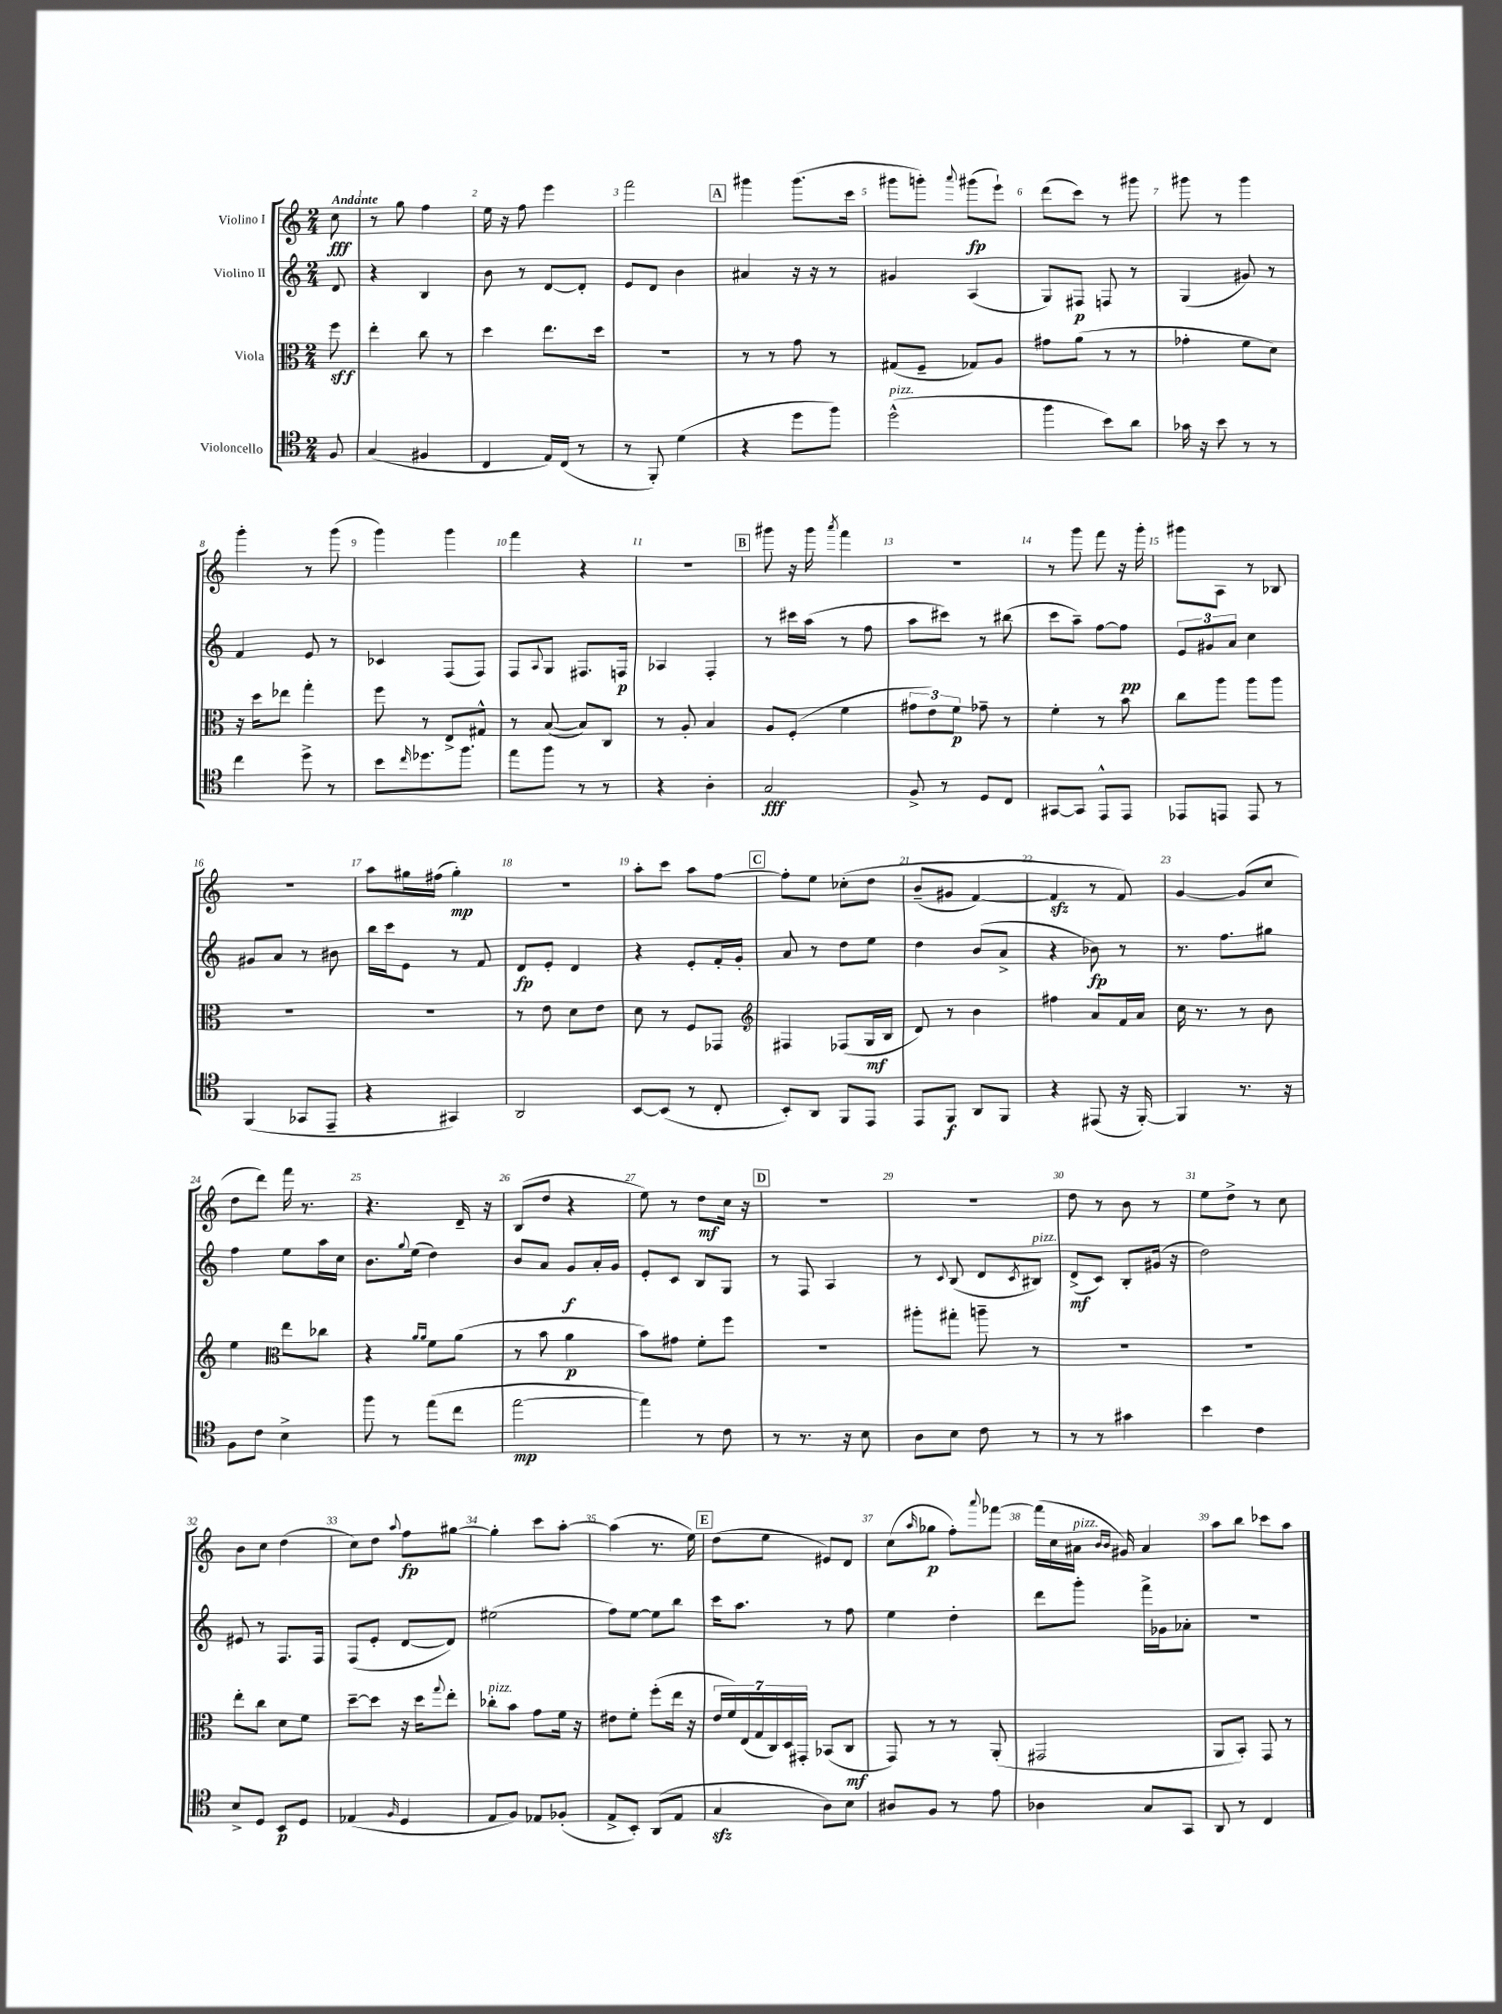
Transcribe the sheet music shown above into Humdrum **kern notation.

**kern	**dynam	**kern	**dynam	**kern	**dynam	**kern	**dynam
*part4	*part4	*part3	*part3	*part2	*part2	*part1	*part1
*staff4	*staff4	*staff3	*staff3	*staff2	*staff2	*staff1	*staff1
*I"Violoncello	*	*I"Viola	*	*I"Violino II	*	*I"Violino I	*
*clefC4	*	*clefC3	*	*clefG2	*	*clefG2	*
*k[]	*	*k[]	*	*k[]	*	*k[]	*
*M2/4	*	*M2/4	*	*M2/4	*	*M2/4	*
=	=	=	=	=	=	=	=
!	!	!	!	!	!	!LO:TX:a:B:t=Andante	!
8F/	.	8ff\	sff	8d/	.	8cc\	fff
=1	=1	=1	=1	=1	=1	=1	=1
(4G/	.	4ee'\	.	4r	.	8r	.
.	.	.	.	.	.	8gg\	.
4F#X/	.	8cc\	.	4B/	.	4ff\	.
.	.	8r	.	.	.	.	.
=2	=2	=2	=2	=2	=2	=2	=2
4C/	.	4dd\	.	8b\	.	16ee\	.
.	.	.	.	.	.	16r	.
.	.	.	.	8r	.	8ff\	.
16E/LL)	.	8.ee\L	.	[8d/L	.	4eee\	.
(16C/JJ	.	.	.	.	.	.	.
8r	.	.	.	8d'/J]	.	.	.
.	.	16dd\Jk	.	.	.	.	.
=3	=3	=3	=3	=3	=3	=3	=3
8r	.	2r	.	8e/L	.	2fff\	.
8FF'/)	.	.	.	8d/J	.	.	.
(4d\	.	.	.	4b\	.	.	.
!!LO:REH:place=s1:t=A
=4	=4	=4	=4	=4	=4	=4	=4
4r	.	8r	.	4a#X/	.	4ggg#X\	.
.	.	8r	.	.	.	.	.
8dd\L	.	8g\	.	16r	.	(8.ggg#\L	.
.	.	.	.	16r	.	.	.
8ff\J)	.	8r	.	8r	.	.	.
.	.	.	.	.	.	16ccc\Jk	.
=5	=5	=5	=5	=5	=5	=5	=5
!LO:TX:a:i:t=pizz.	!	!	!	!	!	!	!
(2dd^^\	.	(8G#X/L	.	4g#X/	.	8ggg#X\L	.
.	.	8F~/J	.	.	.	8gggn'\J)	.
.	.	.	.	.	.	8qqaaa/	.
.	.	8G-X/L)	.	(4A/	.	(8ggg#X\L	fp
.	.	8A/J	.	.	.	8eee`\J)	.
=6	=6	=6	=6	=6	=6	=6	=6
4ff\	.	8g#X\L	.	8G/L)	.	(8ddd\L	.
.	.	(8a\J	.	8F#X/J	p	8ccc\J)	.
8b\L)	.	8r	.	8Fn/	.	8r	.
8a\J	.	8r	.	8r	.	8ggg#X\	.
=7	=7	=7	=7	=7	=7	=7	=7
16g-X\	.	4g-X'\	.	(4G/	.	8ggg#X\	.
16r	.	.	.	.	.	.	.
8b\	.	.	.	.	.	8r	.
8r	.	8f\L	.	8g#X/)	.	4ggg#\	.
8r	.	8d\J)	.	8r	.	.	.
!!LO:LB:g=z
=8	=8	=8	=8	=8	=8	=8	=8
4cc\	.	16r	.	4f/	.	4ggg'\	.
.	.	16dd\KL	.	.	.	.	.
.	.	8ee-X\J	.	.	.	.	.
8dd^\	.	4gg'\	.	8e/	.	8r	.
8r	.	.	.	8r	.	(8ggg\	.
=9	=9	=9	=9	=9	=9	=9	=9
8b\L	.	8ff\	.	4c-X/	.	4ggg\)	.
16qqcc/	.	.	.	.	.	.	.
8.dd-X\	.	8r	.	.	.	.	.
.	.	8E^/L	.	(8F/L	.	4ggg\	.
8.ff\J	.	.	.	.	.	.	.
.	.	8G#X^^/J	.	8F/J)	.	.	.
=10	=10	=10	=10	=10	=10	=10	=10
8ee\L	.	8r	.	8F/L	.	4fff\	.
.	.	.	.	8qqA/	.	.	.
8ff\J	.	([8B/	.	8G/J	.	.	.
8r	.	8B/L])	.	8.F#X/L	.	4r	.
8r	.	8C/J	.	.	.	.	.
.	.	.	.	16Fn/Jk	p	.	.
=11	=11	=11	=11	=11	=11	=11	=11
4r	.	8r	.	4A-X/	.	2r	.
.	.	8A'/	.	.	.	.	.
4A'\	.	4B/	.	4F'/	.	.	.
!!LO:REH:place=s1:t=B
=12	=12	=12	=12	=12	=12	=12	=12
2G/	fff	8A/L	.	8r	.	8ggg#X\	.
.	.	(8F'/J	.	16ccc#X\LL	.	16r	.
.	.	.	.	(16aa\JJ	.	16ggg#\	.
.	.	.	.	.	.	8qaaa/	.
.	.	4f\	.	8r	.	4fff\	.
.	.	.	.	8ff\	.	.	.
=13	=13	=13	=13	=13	=13	=13	=13
8F^/	.	12g#X\L	.	8aa\L	.	2r	.
.	.	12e\)	.	.	.	.	.
8r	.	.	.	8ccc#X\J)	.	.	.
.	.	12f\J	p	.	.	.	.
8D/L	.	8g-X~\	.	8r	.	.	.
8C/J	.	8r	.	(8bb#X\	.	.	.
=14	=14	=14	=14	=14	=14	=14	=14
[8GG#X/L	.	4f'\	.	8ccc\L	.	8r	.
8GG#/J]	.	.	.	8aa~\J)	.	8ggg\	.
8EE^^/L	.	8r	.	[8ff\L	.	8fff\	.
8EE/J	.	8b\	.	8ff\J]	pp	16r	.
.	.	.	.	.	.	16ggg'\	.
=15	=15	=15	=15	=15	=15	=15	=15
8EE-X/L	.	8cc\L	.	12e/L	.	8ggg#X\L	.
.	.	.	.	12g#X/	.	.	.
8EEn/J	.	8aa\J	.	.	.	8A\J	.
.	.	.	.	12a/J	.	.	.
8EE/	.	8aa\L	.	4cc\	.	8r	.
8r	.	8aa\J	.	.	.	8B-X/	.
!!LO:LB:g=z
=16	=16	=16	=16	=16	=16	=16	=16
(4FF/	.	2r	.	8g#X/L	.	2r	.
.	.	.	.	8a/J	.	.	.
8GG-X/L	.	.	.	8r	.	.	.
8EE~/J	.	.	.	8b#X\	.	.	.
=17	=17	=17	=17	=17	=17	=17	=17
4r	.	2r	.	16bb\LL	.	8aa\L	.
.	.	.	.	16ccc\J	.	.	.
.	.	.	.	8e\J	.	16gg#X\L	.
.	.	.	.	.	.	(16ff#X\JJ	.
4GG#X/)	.	.	.	8r	.	4gg#'\)	mp
.	.	.	.	8f/	.	.	.
=18	=18	=18	=18	=18	=18	=18	=18
2AA/	.	8r	.	8d/L	fp	2r	.
.	.	8e\	.	8e'/J	.	.	.
.	.	8d\L	.	4d/	.	.	.
.	.	8e\J	.	.	.	.	.
=19	=19	=19	=19	=19	=19	=19	=19
[8BB/L	.	8d\	.	4r	.	8aa'\L	.
(8BB/J]	.	8r	.	.	.	8ccc\J	.
8r	.	8F/L	.	8e'/L	.	8aa\L	.
8C'/	.	8GG-X/J	.	16f'/L	.	[8ff\J	.
.	.	.	.	16g'/JJ	.	.	.
!!LO:REH:place=s1:t=C
=20	=20	=20	=20	=20	=20	=20	=20
*	*	*clefG2	*	*	*	*	*
8BB'/L)	.	4F#X/	.	8a/	.	8ff'\L]	.
8AA/J	.	.	.	8r	.	8ee\J	.
8FF/L	.	(8F-X/L	.	8dd\L	.	(8cc-X'\L	.
8EE/J	.	16G/L	mf	8ee\J	.	8dd\J	.
.	.	16B/JJ	.	.	.	.	.
=21	=21	=21	=21	=21	=21	=21	=21
8EE/L	.	8d/)	.	4dd\	.	(8b~/L	.
8FF/J	f	8r	.	.	.	8g#X/J	.
8AA/L	.	4b\	.	(8b/L	.	[4f/)	.
8FF/J	.	.	.	8a^/J	.	.	.
=22	=22	=22	=22	=22	=22	=22	=22
4r	.	4ff#X\	.	4r	.	4fzz/]	.
(8EE#X/	.	8a/L	.	8b-X\)	fp	8r	.
16r	.	16f/L	.	8r	.	8f/)	.
[16FF'/)	.	16a/JJ	.	.	.	.	.
=23	=23	=23	=23	=23	=23	=23	=23
4FF/]	.	16cc\	.	8.r	.	[4g/	.
.	.	8.r	.	.	.	.	.
.	.	.	.	8.ff\L	.	.	.
8.r	.	8r	.	.	.	(8g/L]	.
.	.	8b\	.	8gg#X\J	.	8cc/J	.
16r	.	.	.	.	.	.	.
!!LO:LB:g=z
=24	=24	=24	=24	=24	=24	=24	=24
8F\L	.	4ee\	.	4ff\	.	8dd\L	.
8c\J	.	.	.	.	.	8ddd\J)	.
*	*	*clefC3	*	*	*	*	*
4B^\	.	8ee\L	.	8ee\L	.	16fff\	.
.	.	.	.	.	.	8.r	.
.	.	8cc-X\J	.	16aa\L	.	.	.
.	.	.	.	16cc\JJ	.	.	.
=25	=25	=25	=25	=25	=25	=25	=25
8ff\	.	4r	.	8.b\L	.	4.r	.
8r	.	.	.	.	.	.	.
.	.	.	.	8qqgg/	.	.	.
.	.	.	.	(16ee\Jk	.	.	.
.	.	16qqa/LL	.	.	.	.	.
.	.	16qqa/JJ	.	.	.	.	.
(8ee\L	.	8f\L	.	4dd\)	.	.	.
8cc\J	.	(8a\J	.	.	.	16d~/	.
.	.	.	.	.	.	16r	.
=26	=26	=26	=26	=26	=26	=26	=26
[2ee\	mp	8r	.	8b/L	.	(8B/L	.
.	.	8b\	.	8a/J	.	8dd/J	.
.	.	4a\	p	8g/L	f	4r	.
.	.	.	.	16a'/L	.	.	.
.	.	.	.	16g/JJ	.	.	.
=27	=27	=27	=27	=27	=27	=27	=27
4ee\])	.	8b\L)	.	8e'/L	.	8ee\)	.
.	.	8g#X\J	.	8c/J	.	8r	.
8r	.	8f'\L	.	8B/L	.	8dd\L	mf
8c\	.	8ff\J	.	8G/J	.	16cc\Jk	.
.	.	.	.	.	.	16r	.
!!LO:REH:place=s1:t=D
=28	=28	=28	=28	=28	=28	=28	=28
8r	.	2r	.	8r	.	2r	.
8.r	.	.	.	8F/	.	.	.
.	.	.	.	4A/	.	.	.
16r	.	.	.	.	.	.	.
8B\	.	.	.	.	.	.	.
=29	=29	=29	=29	=29	=29	=29	=29
8A\L	.	8aa#X'\L	.	8r	.	2r	.
.	.	.	.	8qqc/	.	.	.
8B\J	.	8gg#X'\J	.	(8B/	.	.	.
8c\	.	8aan~\	.	8d/L	.	.	.
.	.	.	.	8qc/	.	.	.
!	!	!	!	!LO:TX:a:i:t=pizz.	!	!	!
8r	.	8r	.	8B#X/J)	.	.	.
=30	=30	=30	=30	=30	=30	=30	=30
8r	.	2r	.	(8d^/L	mf	8dd\	.
8r	.	.	.	8c/J)	.	8r	.
4g#X\	.	.	.	8B'/L	.	8b\	.
.	.	.	.	(16g#X/Jk	.	8r	.
.	.	.	.	16r	.	.	.
=31	=31	=31	=31	=31	=31	=31	=31
4b\	.	2r	.	2dd\)	.	8ee\L	.
.	.	.	.	.	.	8dd^\J	.
4c\	.	.	.	.	.	8r	.
.	.	.	.	.	.	8cc\	.
!!LO:LB:g=z
=32	=32	=32	=32	=32	=32	=32	=32
8B^/L	.	8ee'\L	.	8e#X/	.	8b\L	.
8D/J	.	8cc\J	.	8r	.	8cc\J	.
8BB/L	p	8d\L	.	8.F/L	.	(4dd\	.
8D/J	.	8f\J	.	.	.	.	.
.	.	.	.	16F/Jk	.	.	.
=33	=33	=33	=33	=33	=33	=33	=33
(4E-X/	.	[8dd~\L	.	(8F/L	.	8cc\L)	.
.	.	8dd\J]	.	8e'/J	.	8dd\J	.
16qqF/	.	.	.	.	.	8qqaa/	.
4D/	.	16r	.	[8d/L	.	8ff\L	fp
.	.	16dd\KL	.	.	.	.	.
.	.	8qqgg/	.	.	.	.	.
.	.	8ee'\J	.	8d/J])	.	[8gg#X\J	.
=34	=34	=34	=34	=34	=34	=34	=34
!	!	!LO:TX:a:i:t=pizz.	!	!	!	!	!
8E/L	.	8cc-X'\L	.	(2ee#X\	.	4gg#'\]	.
8F/J)	.	8b\J	.	.	.	.	.
8E-X/L	.	8g\L	.	.	.	8ccc\L	.
(8F-X'/J	.	16f\Jk	.	.	.	[8aa'\J	.
.	.	16r	.	.	.	.	.
=35	=35	=35	=35	=35	=35	=35	=35
8E^/L	.	8e#X\L	.	8ff\L)	.	(4aa\]	.
8BB'/J)	.	8f'\J	.	[8ee\J	.	.	.
(8AA/L	.	(8ff'\L	.	8ee\L]	.	8.r	.
8E/J	.	16ee\Jk	.	8bb\J	.	.	.
.	.	16r	.	.	.	16ee\)	.
!!LO:REH:place=s1:t=E
=36	=36	=36	=36	=36	=36	=36	=36
4Gzz/	.	28e/LL	.	16ccc\KL	.	(8dd\L	.
.	.	28f/)	.	.	.	.	.
.	.	.	.	8.aa\J	.	.	.
.	.	(28E/	.	.	.	.	.
.	.	28G/	.	.	.	.	.
.	.	.	.	.	.	8ee\J	.
.	.	28C/)	.	.	.	.	.
.	.	28D/	.	.	.	.	.
.	.	28GG#X'/JJ	.	.	.	.	.
8A\L)	.	(8BB-X/L	.	8r	.	8e#X/L)	.
8B\J	.	8C/J	mf	8ff\	.	8d/J	.
=37	=37	=37	=37	=37	=37	=37	=37
8A#X/L	.	8GG/)	.	4ee\	.	(8cc\L	.
.	.	.	.	.	.	16qqaa/	.
8F/J	.	8r	.	.	.	8gg-X\J	p
8r	.	8r	.	4dd'\	.	8ff'\L)	.
.	.	.	.	.	.	8qqaaa/	.
8e\	.	(8AA'/	.	.	.	[8fff-X\J	.
=38	=38	=38	=38	=38	=38	=38	=38
4A-X\	.	2GG#X/	.	8ddd\L	.	(16fff-\LL]	.
.	.	.	.	.	.	16cc\	.
!	!	!	!	!	!	!LO:TX:a:i:t=pizz.	!
.	.	.	.	8ggg'\J	.	16a#X\JJ	.
.	.	.	.	.	.	16qqb/LL	.
.	.	.	.	.	.	16qqb/JJ	.
.	.	.	.	.	.	16g#X/)	.
8G/L	.	.	.	16fff^\LL	.	4a#/	.
.	.	.	.	16g-X\J	.	.	.
8GG/J	.	.	.	8a-X'\J	.	.	.
=39	=39	=39	=39	=39	=39	=39	=39
8AA/	.	8AA/L	.	2r	.	8aa\L	.
8r	.	8BB'/J)	.	.	.	8bb\J	.
4C/	.	8GG/	.	.	.	8ccc-X\L	.
.	.	8r	.	.	.	8aa\J	.
==	==	==	==	==	==	==	==
*-	*-	*-	*-	*-	*-	*-	*-
